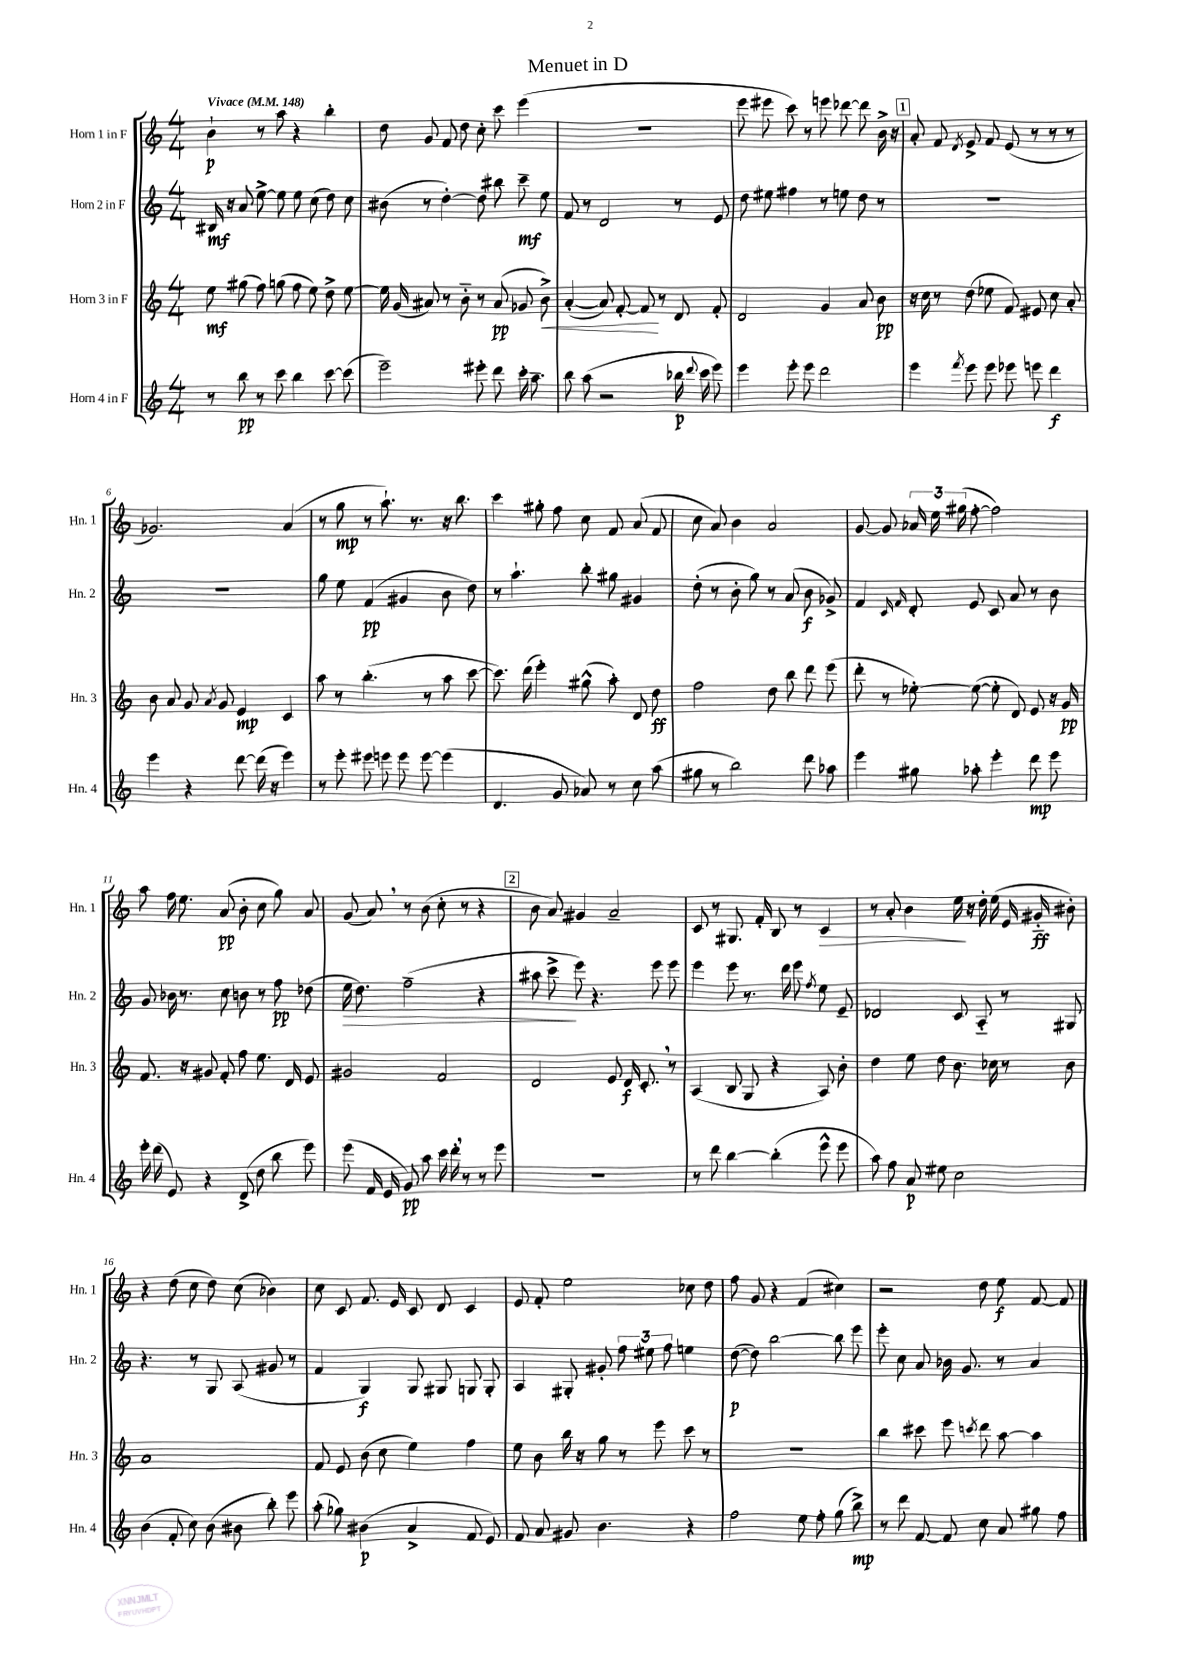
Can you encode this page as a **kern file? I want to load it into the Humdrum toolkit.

**kern	**kern	**kern	**kern
*staff4	*staff3	*staff2	*staff1
*clefG2	*clefG2	*clefG2	*clefG2
*k[]	*k[]	*k[]	*k[]
*M4/4	*M4/4	*M4/4	*M4/4
*MM148	*MM148	*MM148	*MM148
8r	8ee	16B#	4b`
.	.	16r	.
8bb	(8gg#	8a	.
8r	8ff)	[8ee^	8r
8ccc	(8gg	8ee]	8aa
4bb	8ff	8ee	4r
.	8ee)	(8cc	.
[8ccc	8dd^	8dd)	4bb'
(8ccc]	[8ee	8cc	.
=	=	=	=
2eee~)	16ee]	(8b#	8dd
.	(16g	.	.
.	8a#)	8r	8g
.	8r	[4dd')	8f
.	8b'~	.	8dd
8eee#'	8r	8dd]	8cc'
8ddd	(8a#	8bb#	8ccc
16ccc'	8g-	8ccc~	(4eee
8.aa~	.	.	.
.	8b^)	8ee	.
=	=	=	=
8bb	([4a'	8f	1r
(8aa	.	8r	.
2r	8a])	2d	.
.	[8f'	.	.
.	8f]	.	.
.	8r	.	.
16bb-	8d	8r	.
8qqddd	.	.	.
16ccc	.	.	.
8eee)	8f'	8e	.
=	=	=	=
4eee	2d	8dd	8eee
.	.	8ee#	8eee#
8eee'	.	4ff#	8ccc)
8eee	.	.	8r
2ddd	4g	8r	8eee
.	.	8ee	[8ddd-
.	8a	8dd	8ddd-]
.	8b	8r	16b^
.	.	.	16r
=	=	=	=
4eee	16r	1r	8a'
.	16cc	.	.
.	8r	.	8f
8qfff	.	.	8qd
8eee	(8dd	.	8e^
8eee	8ee-	.	8f
8eee-	8f)	.	(8e
8eee	8e#	.	8r
4ddd	8cc	.	8r
.	8a'	.	8r
=	=	=	=
4eee	8b	1r	2.g-)
.	8a	.	.
4r	8g	.	.
.	8qa	.	.
.	8g	.	.
[8ddd	4e	.	.
(16ddd]	.	.	.
16r	.	.	.
4eee)	4c	.	(4a
=	=	=	=
8r	8aa	8gg	8r
8eee'	8r	8ee	8gg
8eee#	(4.bb'	(4f	8r
8eee	.	.	8.aa`)
8eee	.	4g#	.
.	.	.	8.r
[8eee	8r	.	.
(4eee]	8aa	8b	16r
.	.	.	8.bb
.	[8ccc	8dd)	.
=	=	=	=
4.d	8.ccc])	8r	4ccc
.	.	4.aa`	.
.	(16ddd	.	.
.	4eee')	.	8gg#'
8g	.	.	8ff
8a-)	(8gg#^^	8bb'	8cc
8r	8aa')	8gg#	8f
8cc	8d	4g#	(8a
(8aa	8dd	.	8f
=	=	=	=
8gg#	2ff	(8dd'	8cc
8r	.	8r	8a)
2bb)	.	8b'	4b
.	.	8gg)	.
.	8dd	8r	2a
.	8bb	(8a	.
8ddd	8ddd	8b	.
8aa-	(8eee	8g-^)	.
=	=	=	=
4eee	8ddd'	4f	[8g
.	8r	.	8g]
.	.	16qqc	.
.	.	16qqf	.
8gg#	[8ee-')	8d'	24a-
.	.	.	24ee
.	.	.	(24gg#
8aa-'	(8ee-_	8e	[8ff'
4eee'	8ee-']	8c	2ff])
.	8d)	8a	.
8ddd	8e	8r	.
8eee	16r	8b	.
.	16g	.	.
=	=	=	=
16eee'	8.f	8g	8aa
(16ddd	.	.	.
8e)	.	16b-	16ff
.	16r	8.r	8.ee
4r	8g#	.	.
.	8f'	8cc	(8a
(8d^	8ff	8b	8b'
8dd	8.ee	8r	8cc
8bb	.	8ff	8gg)
.	16d	.	.
8eee)	8e	(8dd-	8a
=	=	=	=
(8eee	2g#	16ee	(8g
.	.	8.dd)	.
16f	.	.	8a)
16e	.	.	.
8g)	.	(2ff~	8r
8aa	.	.	(8b
16ccc	2f	.	8cc'
16ddd'	.	.	.
8r	.	.	8r
8r	.	4r	4r
8eee	.	.	.
=	=	=	=
1r	2d	8aa#	8b
.	.	8ccc^	8a)
.	.	8eee)	4g#
.	.	4.r	.
.	8e	.	2a~
.	16d	.	.
.	8.c'	.	.
.	.	8eee	.
.	8r	8eee	.
=	=	=	=
8r	(4A	4eee	8c
8ddd	.	.	8r
[4bb	8B	8eee	8.G#
.	8G	8.r	.
.	.	.	16f'
(4bb']	4r	.	8B
.	.	16ddd	.
.	.	8eee	8r
.	.	8qff	.
8eee^^	8A)	8ee	4c
8eee	8b'	8e~	.
=	=	=	=
8aa)	4dd	2d-	8r
8ff	.	.	8a'
8a	8ee	.	4b
8ee#	8dd	.	.
2cc	8.b	8c	16ee
.	.	.	16r
.	.	8A'~	16dd'
.	16cc-	.	(16ee
.	8r	8r	16e
.	.	.	16g#'~
.	8b	8G#	8b#')
=	=	=	=
(4b	1a	4.r	4r
8f'	.	.	(8dd
8cc)	.	8r	8cc
(8b	.	8G	8dd)
8b#	.	(8A	(8cc
8bb')	.	8g#	4b-)
8eee	.	8r	.
=	=	=	=
(8aa'	8f	4f	8cc
8gg-)	8e	.	8c
(4b#	(8b	4G)	8.f
.	8cc	.	.
.	.	.	16e
4a^	4ee)	8G	8c
.	.	8G#	8d
8f	4ff	8G	4c
8e)	.	8G'	.
=	=	=	=
8f	8ee	4A	8e
8a	8b	.	8f'
8g#	16bb	8G#'	2ee
.	16r	.	.
4.b	8gg	8g#'	.
.	8r	12ff	.
.	.	12ee#	.
.	8eee	.	.
.	.	12ff	.
4r	8ccc	4ee	8cc-
.	8r	.	8dd
=	=	=	=
2ff	1r	([8dd	8ff
.	.	8dd])	8g
.	.	[2bb	4r
8ee	.	.	(4f
8ff'	.	.	.
(8gg	.	8bb]	4cc#)
8bb^)	.	8eee	.
=	=	=	=
8r	4bb	8eee'	2r
8ddd	.	8cc	.
[8f	8ccc#	8a	.
8f]	8eee	16b-	.
.	.	8.g	.
.	8qccc	.	.
8cc	8ddd	.	8dd
8a	[8aa	8r	8ee
8gg#	4aa]	4a	[8f
8ff	.	.	8f]
==	==	==	==
*-	*-	*-	*-
